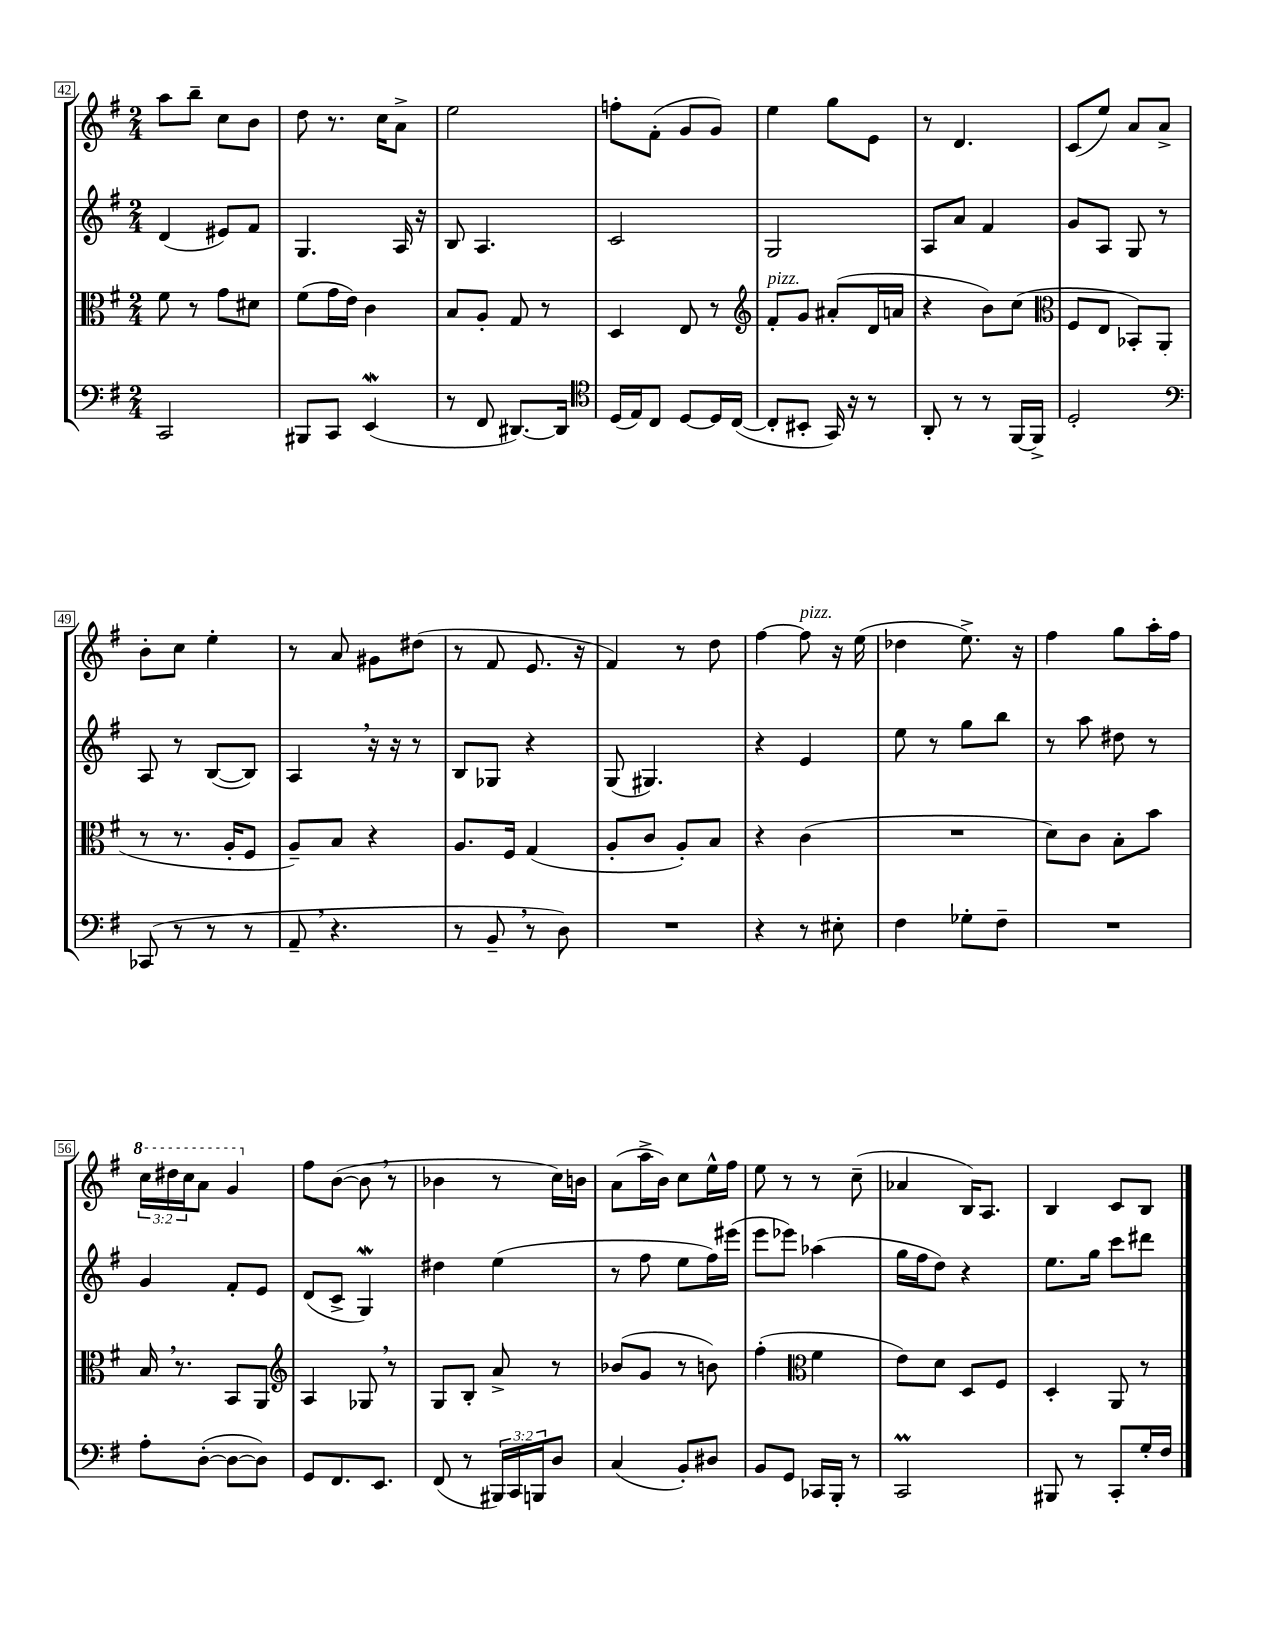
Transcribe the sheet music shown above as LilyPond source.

<<
\new StaffGroup <<
\new Staff = "s0" {
    \clef treble \key g \major \numericTimeSignature \time 2/4 \override Staff.TupletNumber.text = #tuplet-number::calc-fraction-text
    a''8 b''8-- c''8 b'8 |
    d''8 r8. c''16 a'8-> |
    e''2 |
    f''8-. fis'8-.( g'8 g'8) |
    e''4 g''8 e'8 |
    r8 d'4. |
    c'8( e''8) a'8 a'8-> |
    b'8-. c''8 e''4-. |
    r8 a'8 gis'8 dis''8( |
    r8 fis'8 e'8. r16 |
    fis'4) r8 d''8 |
    fis''4~ fis''8^\markup { \italic "pizz." } r16 e''16( |
    des''4 e''8.->) r16 |
    fis''4 g''8 a''16-. fis''16 |
    \tuplet 3/2 { \ottava #1 c'''16 dis'''16 c'''16 } a''8 g''4 \ottava #0 |
    fis''8 b'8~( b'8 \breathe r8 |
    bes'4 r8 c''16) b'16 |
    a'8( a''16-> b'16) c''8 e''16-^ fis''16 |
    e''8 r8 r8 c''8--( |
    aes'4 b16) a8. |
    b4 c'8 b8 \bar "|." |
}
\new Staff = "s1" {
    \clef treble \key g \major \numericTimeSignature \time 2/4
    d'4( eis'8) fis'8 |
    g4. a16 r16 |
    b8 a4. |
    c'2 |
    g2 |
    a8 a'8 fis'4 |
    g'8 a8 g8 r8 |
    a8 r8 b8~( b8) |
    a4 \breathe r16 r16 r8 |
    b8 ges8 r4 |
    g8( gis4.) |
    r4 e'4 |
    e''8 r8 g''8 b''8 |
    r8 a''8 dis''8 r8 |
    g'4 fis'8-. e'8 |
    d'8( c'8-> g4\mordent) |
    dis''4 e''4( |
    r8 fis''8 e''8 fis''16) eis'''16( |
    e'''8 ees'''8) aes''4( |
    g''16 fis''16 d''8) r4 |
    e''8. g''16 c'''8 dis'''8 \bar "|." |
}
\new Staff = "s2" {
    \clef alto \key g \major \numericTimeSignature \time 2/4
    fis'8 r8 g'8 dis'8 |
    fis'8( g'16 e'16) c'4 |
    b8 a8-. g8 r8 |
    d4 e8 r8 |
    \clef treble fis'8-.^\markup { \italic "pizz." } g'8 ais'8-.( d'16 a'16 |
    r4 b'8) c''8( |
    \clef alto fis8 e8 bes,8-.) a,8( |
    r8 r8. a16-. fis8 |
    a8--) b8 r4 |
    a8. fis16 g4( |
    a8-. c'8 a8-.) b8 |
    r4 c'4( |
    R2 |
    d'8) c'8 b8-. b'8 |
    b16 \breathe r8. b,8 a,8 |
    \clef treble a4 ges8 \breathe r8 |
    g8 b8-. a'8-> r8 |
    bes'8( g'8 r8 b'8) |
    fis''4-.( \clef alto fis'4 |
    e'8) d'8 d8 fis8 |
    d4-. a,8 r8 \bar "|." |
}
\new Staff = "s3" {
    \clef bass \key g \major \numericTimeSignature \time 2/4 \override Staff.TupletNumber.text = #tuplet-number::calc-fraction-text
    c,2 |
    bis,,8 c,8 e,4\mordent( |
    r8 fis,8 dis,8.~) dis,16 |
    \clef tenor d16( e16) c8 d8~ d16 c16~( |
    c8-. bis,8-. g,16) r16 r8 |
    a,8-. r8 r8 fis,16~ fis,16-> |
    d2-. |
    \clef bass ces,8( r8 r8 r8 |
    a,8-- \breathe r4. |
    r8 b,8-- \breathe r8 d8) |
    R2 |
    r4 r8 eis8-. |
    fis4 ges8-. fis8-- |
    R2 |
    a8-. d8~-.( d8~ d8) |
    g,8 fis,8. e,8. |
    fis,8( r8 \tuplet 3/2 { bis,,16) c,16 b,,16 } d8 |
    c4( b,8-.) dis8 |
    b,8 g,8 ces,16 b,,16-. r8 |
    c,2\prall |
    bis,,8 r8 c,8-. g16-. fis16 \bar "|." |
}
>>
>>
\layout { \context { \Score currentBarNumber = #42 \override BarNumber.stencil = #(make-stencil-boxer 0.1 0.3 ly:text-interface::print) } }
